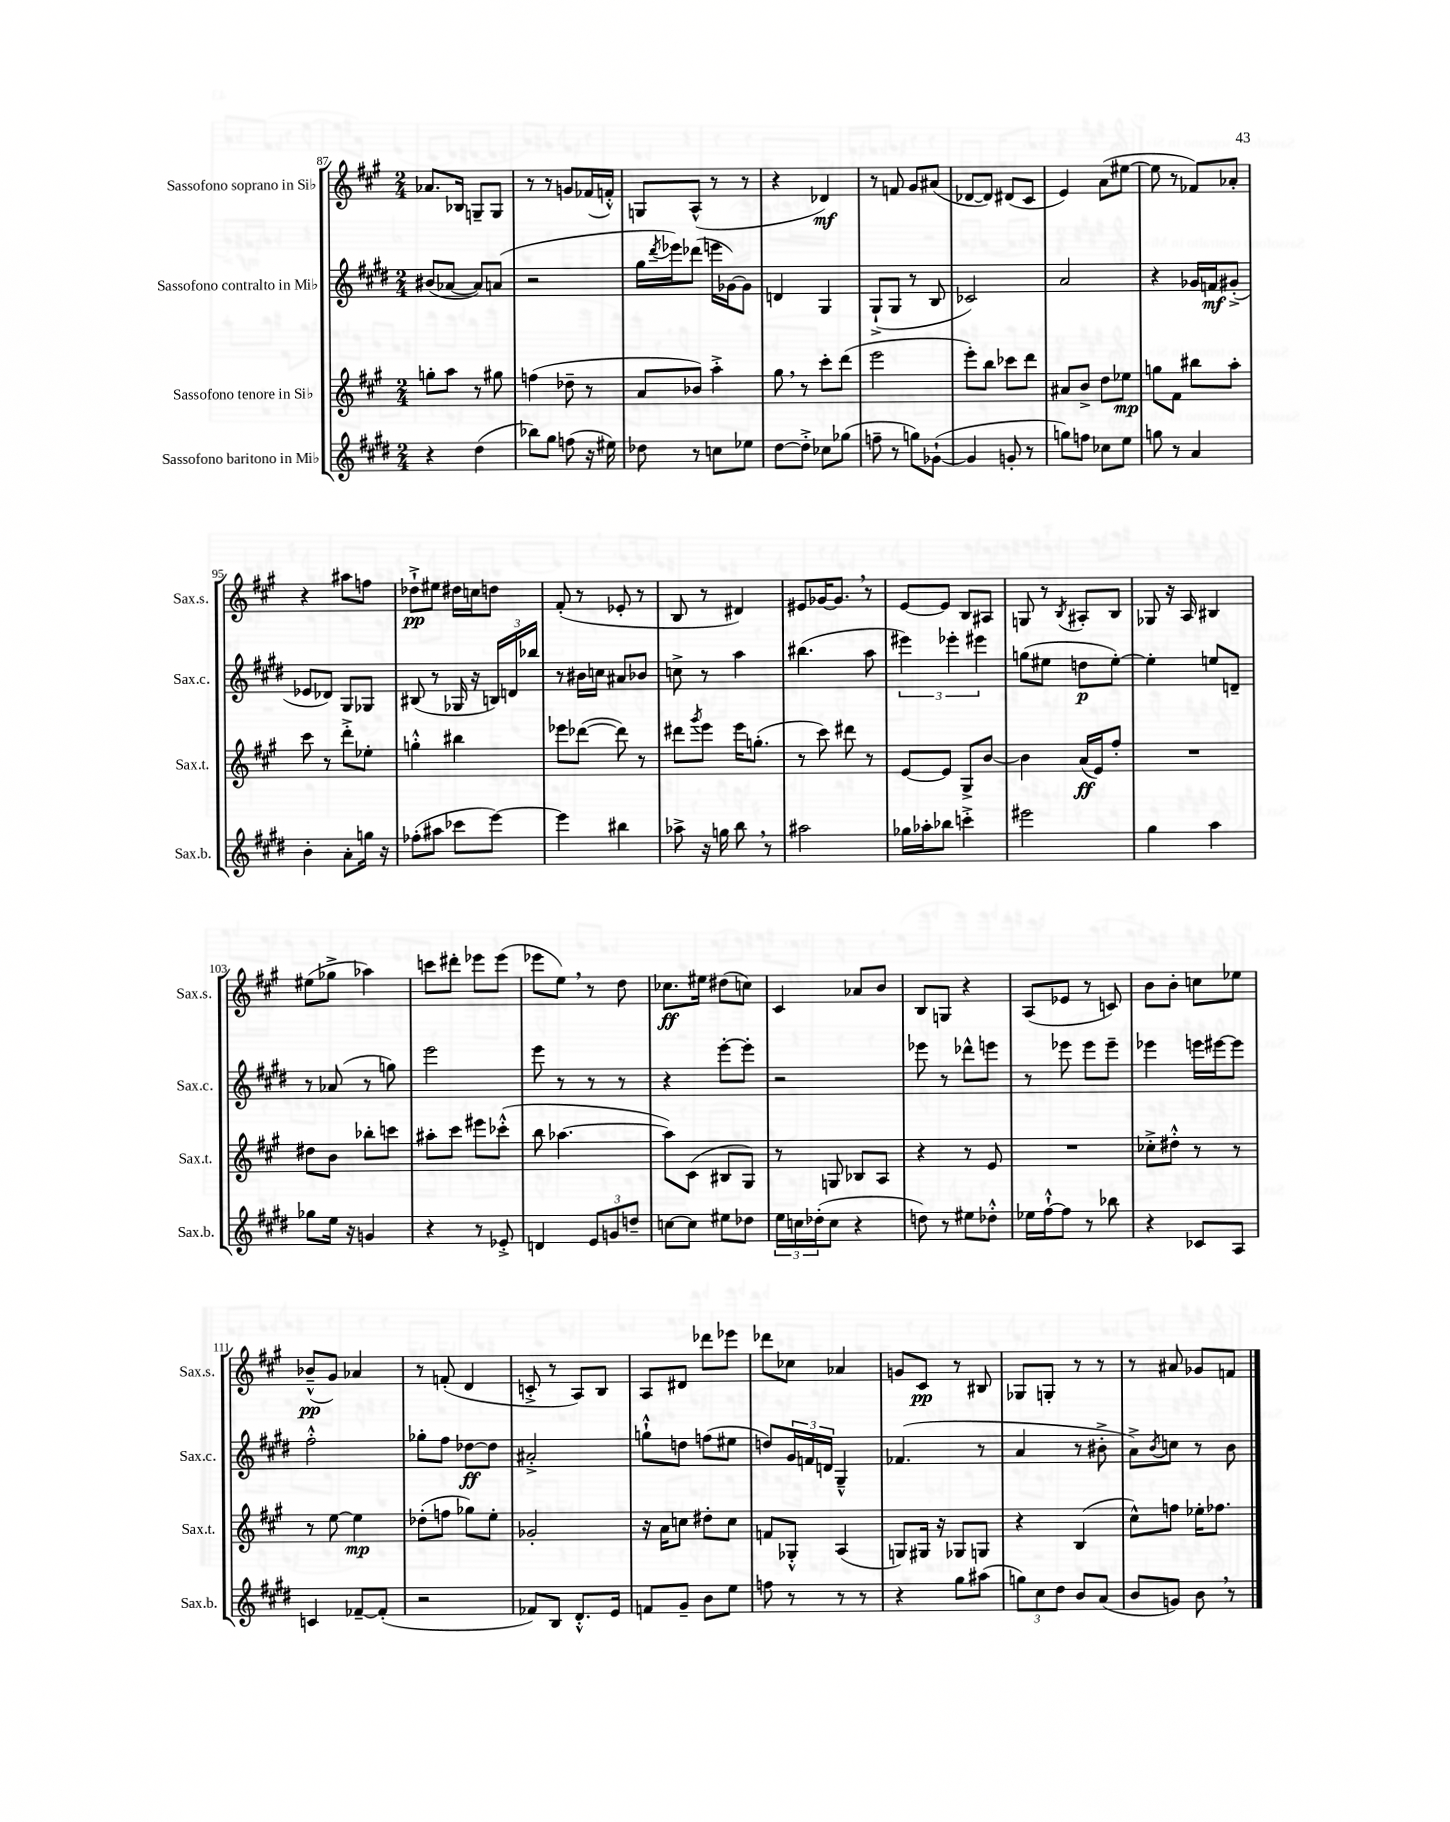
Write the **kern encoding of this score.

**kern	**kern	**kern	**kern
*staff4	*staff3	*staff2	*staff1
*clefG2	*clefG2	*clefG2	*clefG2
*k[f#c#g#d#]	*k[f#c#g#]	*k[f#c#g#d#]	*k[f#c#g#]
*M2/4	*M2/4	*M2/4	*M2/4
4r	8gg'	(8b#	8.a-
.	8aa	[8a-	.
.	.	.	16B-
(4dd#	8r	8a-])	8G~
.	8gg#	(8a	8G
=	=	=	=
8bb-)	(4ff	2r	8r
8gg#	.	.	8r
(8ff	8dd-~	.	8g
16r	8r	.	(16f-
16ee#)	.	.	16f'^^)
=	=	=	=
8dd-	8a	16gg#	8G
.	.	8qddd#	.
.	.	16eee-)	.
8r	8b-)	(8ddd-	(8A^^
8cc	4aa'^	16eee	8r
.	.	[16g-)	.
8ee-	.	8g-]	8r
=	=	=	=
[8dd#	8gg#	4d	4r
8dd#'^]	8r	.	.
8cc-	8ccc#'	4G#	4d-)
(8gg-	(8ddd	.	.
=	=	=	=
8ff~	2eee	(8G#`^	8r
8r	.	8G#	8f
8gg)	.	8r	8g#
([8g-`	.	8B	(8a#
=	=	=	=
4g-]	8eee')	2c-)	[8d-
.	8bb	.	8d-])
8g'	8ccc-	.	(8d#
8r	8ddd	.	8c#
=	=	=	=
8gg)	8a#	2a	4e)
8ff	8b^	.	.
8cc-	8dd	.	(8a
8ee	8ee-	.	[8ee#
=	=	=	=
8gg	8gg	4r	8ee#]
8r	8f#	.	8r
4a	8bb#	16g-	8f-)
.	.	16f	.
.	8aa'	(8g#'^	8a-'
=	=	=	=
4b'	8ccc#	8e-	4r
.	8r	8d-)	.
8a'	8ddd'^	8G#	8aa#
16gg	8ee-'	8G-	8ff
16r	.	.	.
=	=	=	=
(8ff-'	4gg'^^	(8B#	8dd-`^
8aa#	.	8r	8ee#
8ccc-	4bb#	16G-	16dd#
.	.	16r	16cc
[8eee)	.	24B)	8dd
.	.	24d	.
.	.	24bb-	.
=	=	=	=
4eee]	8eee-	8r	(8f#'
.	([8ddd-	16b#	8r
.	.	16cc	.
4bb#	8ddd-])	8a#	8e-'
.	8r	8b-	8r
=	=	=	=
8aa-^	8ddd#	8cc^	8B
.	8qggg#	.	.
16r	8eee	8r	8r
16gg	.	.	.
8bb	16eee	4aa	4d#)
.	(8.gg'	.	.
8r	.	.	.
=	=	=	=
2aa#	8r	(4.bb#	8e#
.	8ccc#)	.	[16g-
.	.	.	8.g-]
.	8ddd#	.	.
.	8r	8aa	8r
=	=	=	=
16gg-	[8e	6eee#)	[8e
16aa-'	.	.	.
8bb-	8e]	.	8e]
.	.	6eee-'	.
4ccc'^	8G#^	.	8B
.	.	6eee#	.
.	[8b	.	8A#
=	=	=	=
2eee#	4b]	(8gg	8G
.	.	8ee#	8r
.	.	.	8qB
.	(16a	8dd	8A#'
.	16e)	.	.
.	8ff#'	[8ee#')	8B
=	=	=	=
4gg#	2r	4ee#']	8G-
.	.	.	16r
.	.	.	16A
4aa	.	8ee	4B#
.	.	8d~	.
=	=	=	=
8gg-	8dd#	8r	(8ee#
16ee	8b	(8a-	8gg-^
16r	.	.	.
4g	8bb-'	8r	4aa-)
.	8ccc	8gg)	.
=	=	=	=
4r	8aa#'	2eee	8ccc
.	8ccc#	.	8ddd#'
8r	8eee#	.	8eee-
8e-'^	(8ccc-'^^	.	(8eee-
=	=	=	=
4d	8bb	8eee	8eee-
.	[4.aa-	8r	8ee)
12e	.	8r	8r
12g	.	.	.
.	.	8r	8dd
12dd~	.	.	.
=	=	=	=
[8cc	8aa-])	4r	8.cc-
8cc]	(8c#	.	.
.	.	.	16ee#
8ee#	8B#	[8eee'	(8dd#
8dd-	8G#)	8eee']	8cc)
=	=	=	=
24ee	8r	2r	4c#
24cc	.	.	.
(24dd-'	.	.	.
8cc	8G	.	.
4r	8B-	.	8a-
.	8A	.	8b
=	=	=	=
8dd)	4r	8eee-	8B
8r	.	8r	8G
8ee#	8r	8ddd-^^	4r
8dd-'^^	8e	8eee	.
=	=	=	=
16ee-	2r	8r	(8A
[16ff#`^^	.	.	.
8ff#]	.	8eee-	8e-
8r	.	8eee-	8r
8bb-	.	8eee-~	8c)
=	=	=	=
4r	8cc-'^	4eee-	8b
.	8dd#'^^	.	8b'
8c-	8r	16eee	8cc
.	.	[16eee#	.
8A	8r	8eee#]	8ee-
=	=	=	=
4c	8r	2ff#'^^	(8b-~^^
.	[8ee	.	8g#)
[8f-~	4ee]	.	4a-
(8f-']	.	.	.
=	=	=	=
2r	(8dd-'	8gg-'	8r
.	8ff	8ff#	(8f'
.	8gg-)	[8dd-	4d
.	8ee'	8dd-]	.
=	=	=	=
8f-)	2g-'	2a#'^	8c'^
8B	.	.	8r
8.d#'^^	.	.	8A)
.	.	.	8B
16e	.	.	.
=	=	=	=
8f	16r	8gg`^^	8A
.	16a	.	.
8g#~	8cc	8dd	8d#
8b	8dd#'	(8ff	8ddd-
8ee	8cc	8ee#	8eee-
=	=	=	=
8ff	8f	8dd)	8ddd-
8r	8G-'^^	24g#	8cc-
.	.	24f	.
.	.	24d	.
8r	(4A	4G#~^^	4a-
8r	.	.	.
=	=	=	=
4r	8G)	(4.f-	8g
.	16G#	.	8c#
.	16r	.	.
8gg#	8G-	.	8r
(8aa#	8G	8r	8B#
=	=	=	=
12gg)	4r	4a	8G-
12cc#	.	.	.
.	.	.	8G'
12dd#	.	.	.
8b	(4B	8r	8r
(8a	.	8b#'^	8r
=	=	=	=
8b	8cc#^^)	8a^)	8r
.	.	8qb	.
8g)	8ff	8cc	8a#
8b	16ee-'	8r	8g-
.	8.ff-	.	.
8r	.	8b	8f
==	==	==	==
*-	*-	*-	*-
